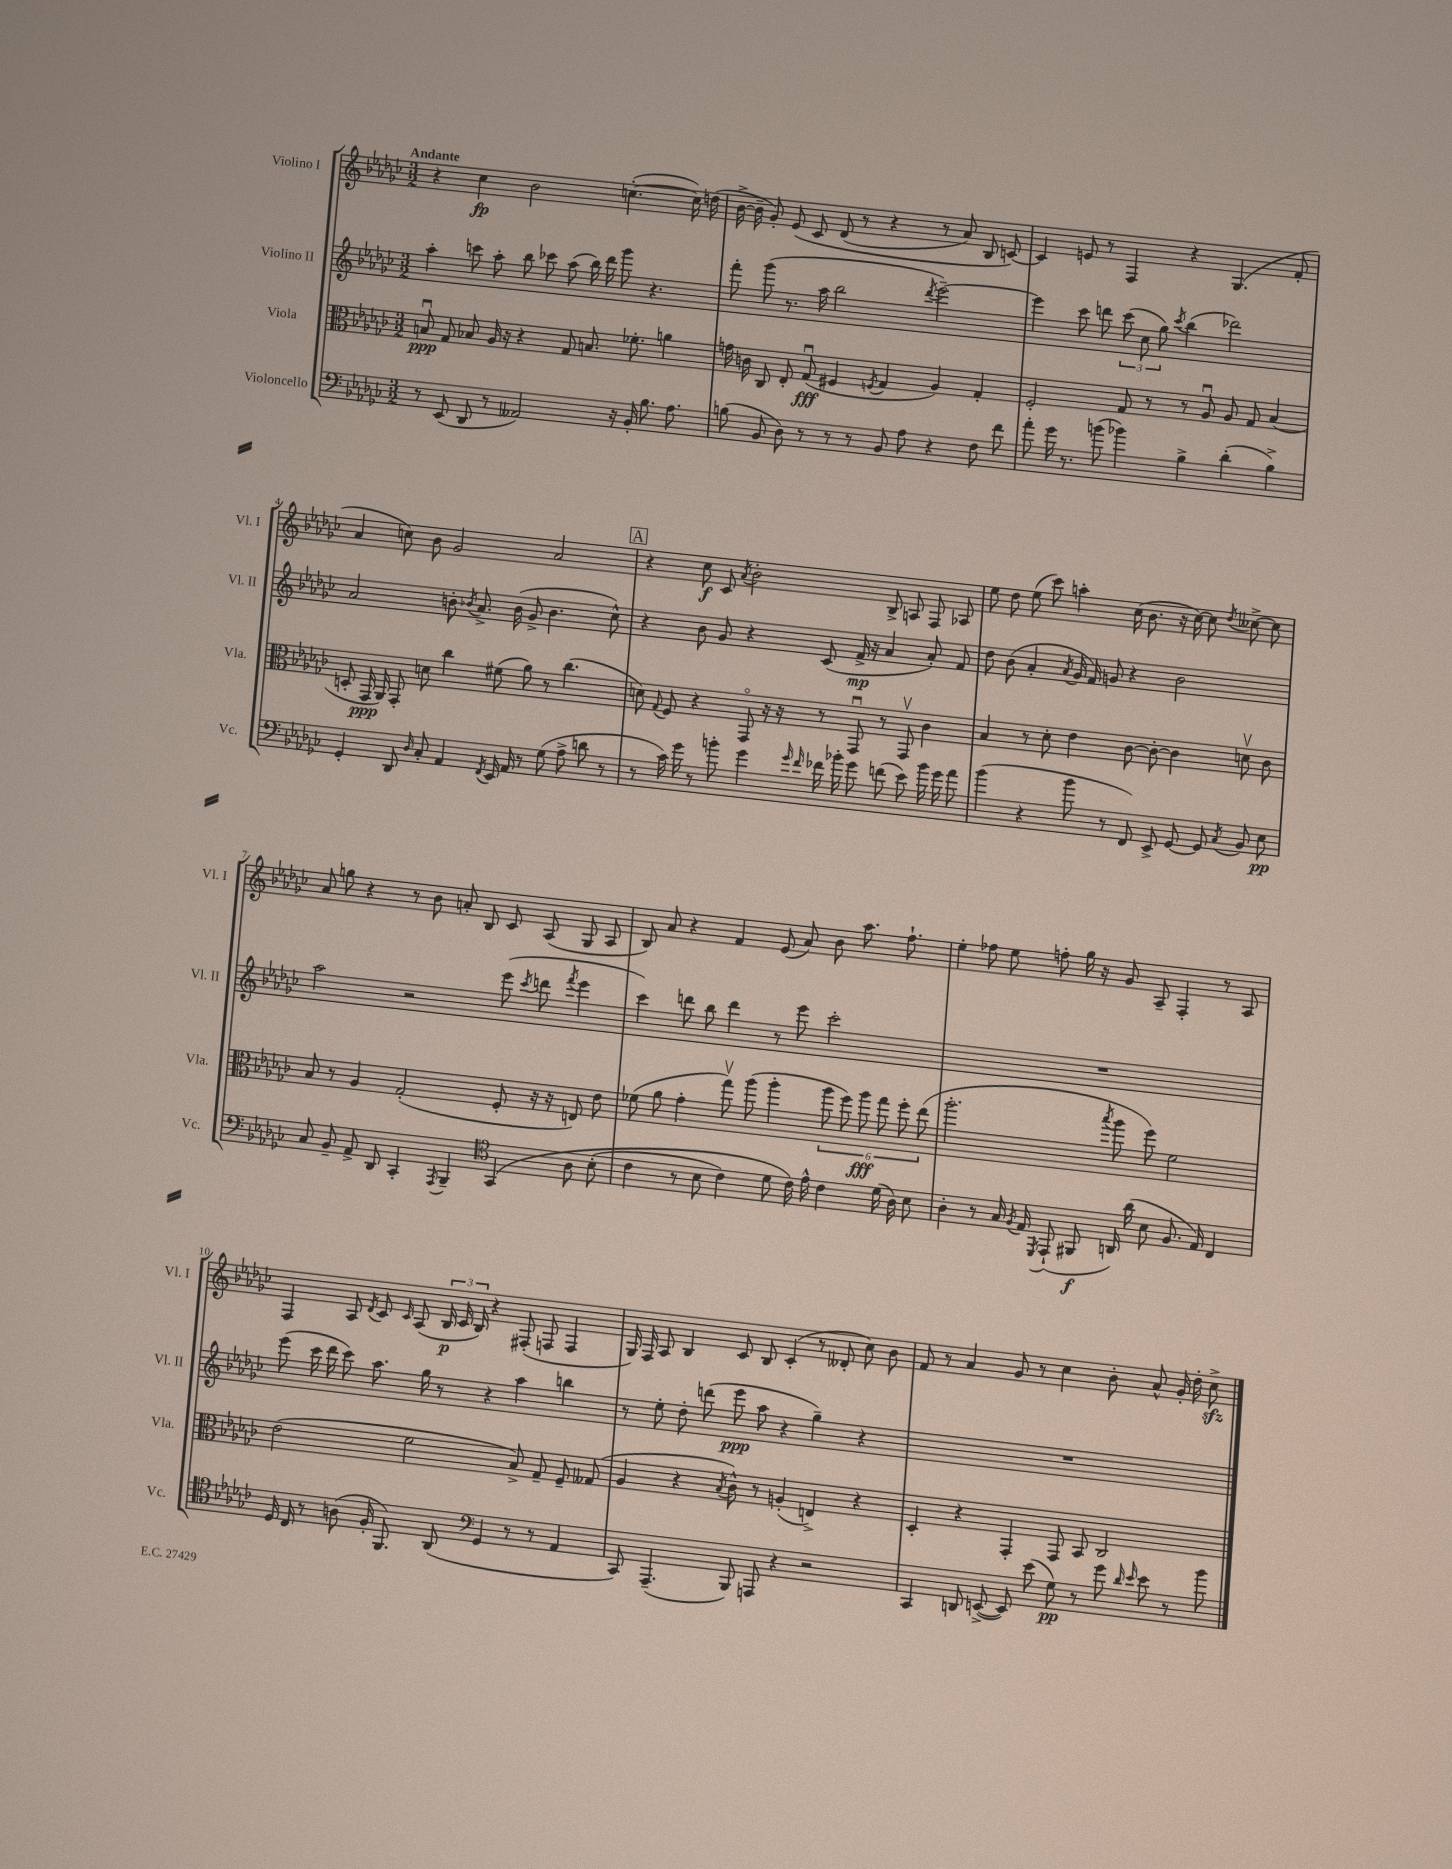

**kern	**kern	**kern	**kern
*staff4	*staff3	*staff2	*staff1
*clefF4	*clefC3	*clefG2	*clefG2
*k[b-e-a-d-g-c-]	*k[b-e-a-d-g-c-]	*k[b-e-a-d-g-c-]	*k[b-e-a-d-g-c-]
*M3/2	*M3/2	*M3/2	*M3/2
8r	8Bu	4aa-'	4r
(8EE-	8G-	.	.
8DD-	8B-	8ccc	4cc-
8r	16A-	8aa-'	.
.	16r	.	.
2AA--)	4r	8bb-	2b-
.	.	8ccc-	.
.	8G-	(8aa-	.
.	8.B	16bb-)	.
.	.	16ddd-	.
16r	.	8ggg-	([4.cc'
16BB-'	8.f-'	.	.
8.B-	.	4.r	.
.	4a	.	.
8.A-	.	.	.
.	.	.	16cc])
.	.	.	(16dd
=	=	=	=
(8B	16g	8fff'	[16b-^
.	16c	.	16b-~]
8BB-	8C-	(8ggg-	8g-')
8D-)	8E-'	8.r	&(8e-
8r	(8G-u	.	8c-
.	.	16aa-	.
8r	4F#	2bb-	(8d-
8r	.	.	8r
.	8qF	.	.
8BB-	4G-	.	4r
8A-	.	.	.
.	.	8qddd-	.
4r	4A-)	[2eee-~)	8r
.	.	.	8a-)
8F	4G-'	.	8B-
8f	.	.	[8c&)
=	=	=	=
8a-'	2F'	4eee-]	4c]
16g-	.	.	.
8.r	.	.	.
.	.	8ccc-	8e
(8b	.	8ddd	8r
4b-)	8G-	(12ccc-	4F
.	.	12cc-	.
.	8r	.	.
.	.	12gg-)	.
.	.	8qccc-	.
4B-^	8r	(4bb-	4r
.	8A-u	.	.
(4d-'	8A-	2ddd-)	(4.G-
.	8G-	.	.
4B-^)	(4B-	.	.
.	.	.	8f'
=	=	=	=
4GG-'	8D'	2a-	4a-
.	16GG-	.	.
.	16AA-)	.	.
8DD-	8GG-'	.	8cc)
16qqD-	.	.	.
8C-'	8d	.	8b-
4AA-	4cc-	8b'	2g-
.	.	8qb-	.
.	.	8.a-^	.
8qFF	.	.	.
16EE-	(8f#	.	.
16AA-	.	(16b-	.
8r	8a-)	8g-^	.
(8G-	8r	4.b-	2a-
8A-^	(4.cc-	.	.
8d	.	.	.
8r	.	8cc-^^)	.
=	=	=	=
8r	8d)	4r	4r
.	8qqG-	.	.
16c-)	8F	.	.
16g-	.	.	.
8r	4r	8b-	8cc-
8b'	.	8g-	8c-
.	.	.	8qa-
4g-	8GG-o	4r	2b-'
.	16r	.	.
.	16r	.	.
16qqg-	.	.	.
16qqf	.	.	.
16f-	8r	(8c-	.
16b-'	.	.	.
8g-	8GG-u	16f^	.
.	.	16r	.
(8f	8r	4a-	8B-^
8e-)	8GG-v	.	8A
16b-	4c-	8a-')	8F
16g-	.	.	.
8a-	.	8f	8A-
=	=	=	=
(4b-	4B-	8dd-	8ee-
.	.	(8b-	8dd-
4r	8r	4a-'	(8ee-
.	8d-'	.	8ccc-)
.	.	8qa-	.
8b-	4e-	16g-	4aa'
.	.	16f)	.
8r	.	8g	.
8FF)	[8c-	4r	(16cc-
.	.	.	8.b-
8EE-^	8c-'_	.	.
[8GG-	4c-]	2b-	16r
.	.	.	[16cc-)
8GG-]	.	.	8cc-]
8qC-	.	.	8qdd-
8BB-	8dv	.	[8cc--^
8E-	8c-	.	8cc--]
=	=	=	=
8C-	8B-	2aa-	8a-
8BB-~	8r	.	8gg
8AA-^	4A-	.	4r
8DD-	.	.	.
4CC-'	(2G-'	2r	8r
.	.	.	8b-
8qAAA-	.	.	.
4BBB-~	.	.	8a'
.	.	.	8B-
*clefC4	*	*	*
&(4GG-	8F'	(8eee-	8c-
.	.	8qccc-	.
.	16r	8ddd	(8A-
.	16r	.	.
.	.	8qfff	.
8A-	8E)	4eee-	8G-
(8B-'	8e-	.	8A-
=	=	=	=
4c-	(8f-	4ccc-)	8B-)
.	8a-	.	8a-
8r	4g-'	8ddd	4r
8B-	.	8bb-	.
4c-)	8gg-v)	4ddd	4f
.	(8aa-	.	.
8d-	4aa-'	8r	(8e-
16c-&)	.	8eee-	8a-)
16e-^^	.	.	.
4c-	12aa-	2ccc-'	8b-
.	12ff)	.	.
.	.	.	8.aa-
.	12aa-	.	.
(16d-	12gg-	.	.
16A-)	.	.	8.ff`
.	12ff'	.	.
8B-	.	.	.
.	(12ee-	.	.
=	=	=	=
4A-'	2.aa-'	1.r	4ee-'
8r	.	.	8ff-
16G-	.	.	8ee-
8qF	.	.	.
16E-	.	.	.
8qDD-	.	.	.
(8EE-`	.	.	8ff'
8FF#	.	.	16gg-
.	.	.	16r
.	8qbb-	.	.
16AA)	8aa-	.	8g-
(16a-	.	.	.
8B-	8ff)	.	8A-~
8.F	2f	.	4F'
16E-)	.	.	.
4C-	.	.	8r
.	.	.	8A-
=	=	=	=
16D-	(2e-	(8eee-	4F
16C-	.	.	.
8r	.	16ccc-	.
.	.	16ddd-	.
(8A	.	8ccc-)	8A-
.	.	.	8qd-
16F'	.	8.aa-	8c-
8.FF)	.	.	.
.	.	.	16qqc-
.	2f	.	(8A-
.	.	16gg-	.
(8AA-	.	8r	24B-
.	.	.	24c-
.	.	.	24B-)
*clefF4	*	*	*
4GG-	.	4r	4r
8r	8B-^)	4aa-	(8F#'
8r	8G-~	.	8F
4AA-	8F~	4bb	4F
.	(8G--	.	.
=	=	=	=
8CC-)	4A-	8r	16G-)
.	.	.	16F
(4.AAA-~	.	8ee-'	8A-
.	4r	8dd-'	4B-
.	.	(8ddd	.
.	8qB-	.	.
8BBB-)	8c-^^)	8eee-	8c-
8AAA	8r	8aa-	8B-
4r	(4A'	4r	(4c-'
2r	4E^)	4gg-~)	8r
.	.	.	8d--'
.	4r	4r	8cc-)
.	.	.	8b-
=	=	=	=
4CC-	4D-'	1.r	8f
.	.	.	8r
8DD	4r	.	4a-
([8EE^	.	.	.
8EE])	4GG-'	.	8g-
(8e-	.	.	8r
8G-)	8GG-	.	4cc-
8r	8BB-	.	.
8g-	2C-	.	8b-'
16qqd-	.	.	.
16qqe-	.	.	.
8e-	.	.	8a-^^
8r	.	.	16g-'
.	.	.	16dd-'
8b-	.	.	8cc-^
==	==	==	==
*-	*-	*-	*-
